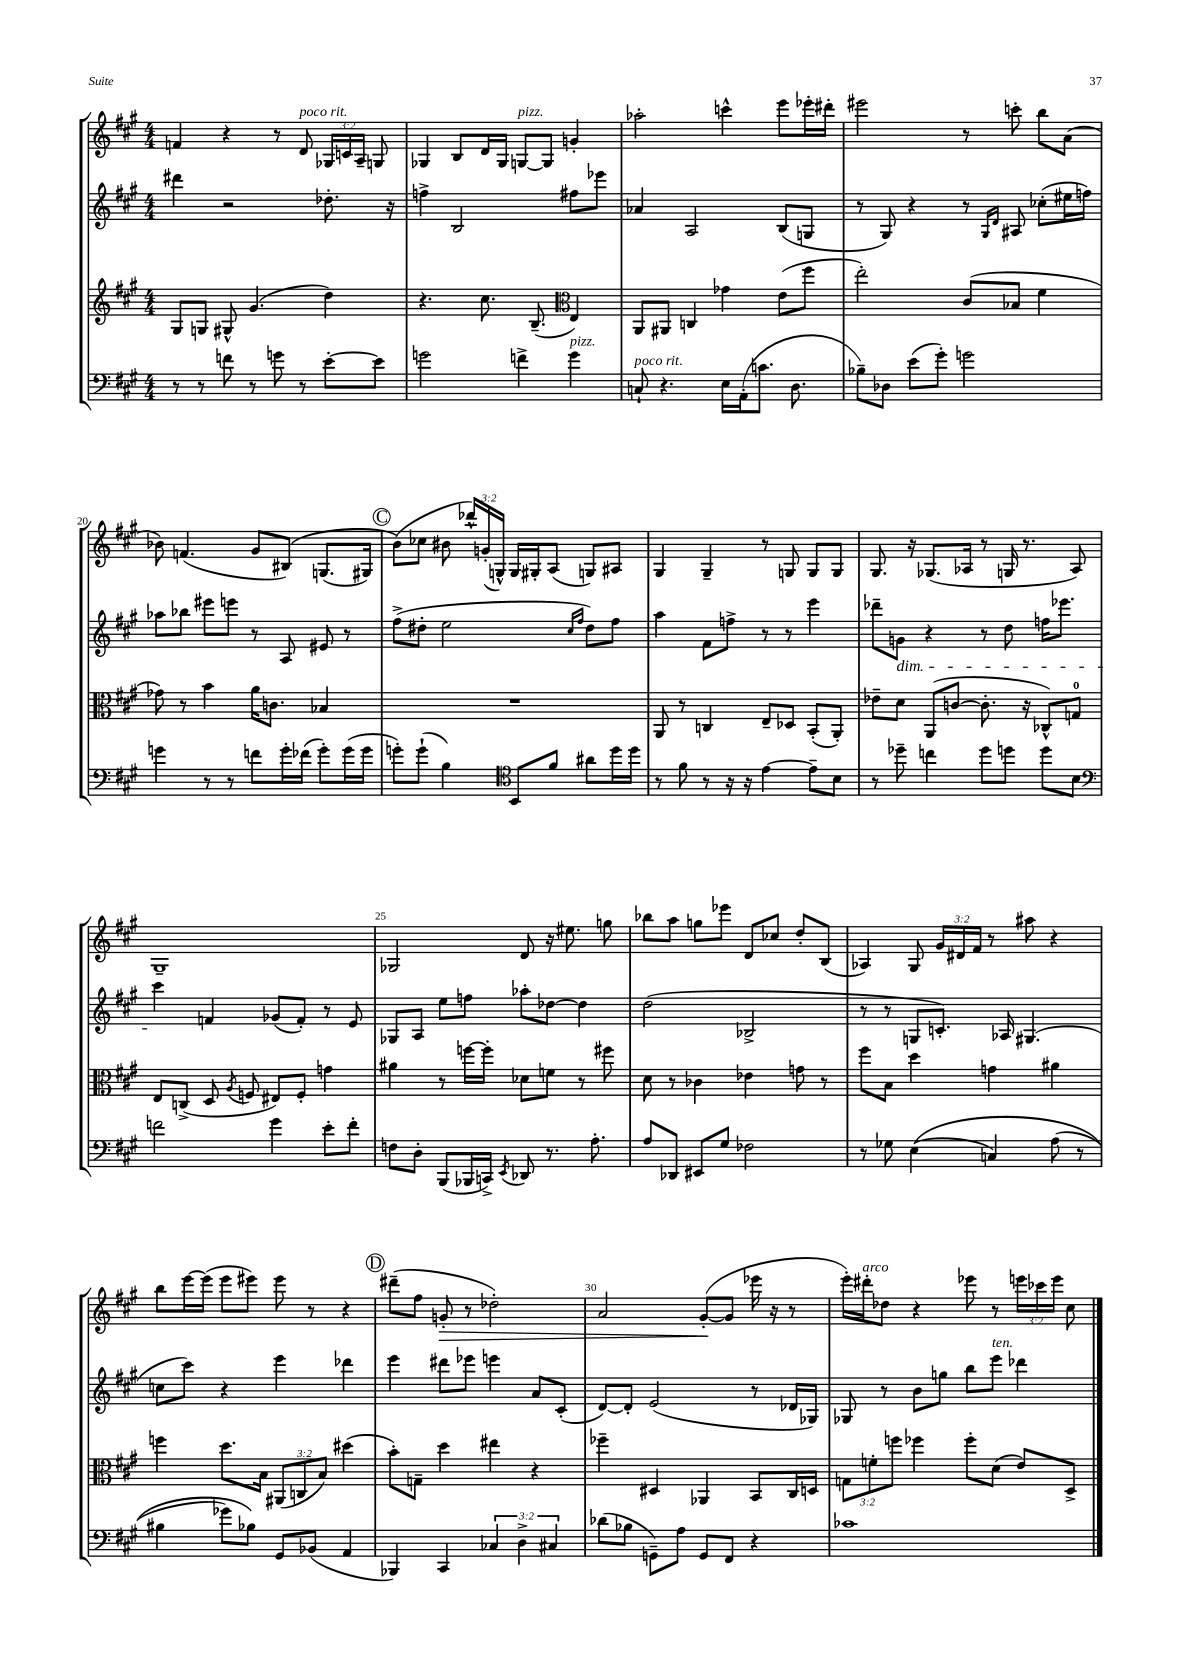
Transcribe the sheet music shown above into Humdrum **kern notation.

**kern	**kern	**kern	**kern
*staff4	*staff3	*staff2	*staff1
*clefF4	*clefG2	*clefG2	*clefG2
*k[f#c#g#]	*k[f#c#g#]	*k[f#c#g#]	*k[f#c#g#]
*M4/4	*M4/4	*M4/4	*M4/4
8r	8G#	4ddd#	4f
8r	8G	.	.
8f	8G#^^	2r	4r
8r	(4.g#	.	.
8g	.	.	8r
8r	.	.	8d
[8e'	4dd)	8.dd-'	24G-
.	.	.	24c
.	.	.	24A~
8e]	.	.	8G
.	.	16r	.
=	=	=	=
2g	4.r	4ff^	4G-
.	.	2B	8B
.	8.cc#	.	16d
.	.	.	16G-
4f^	.	.	[8G
.	(8.B~	.	.
.	.	.	8G]
*	*clefC3	*	*
4g	4E)	8ff#	4g'
.	.	8eee-	.
=	=	=	=
8C`	8AA	4a-	2aa-'
4.r	8AA#	.	.
.	4C	2A	.
16E	4g-	.	4ccc^^
(16AA'	.	.	.
8.c	.	.	.
.	(8e	(8B	8eee
8.D	.	.	.
.	8ff#	8G	16eee-'
.	.	.	16ddd#'
=	=	=	=
8B-~)	2ee')	8r	2eee#
8D-	.	8G#)	.
(8e	.	4r	.
8g#')	.	.	.
2g	(8c#	8r	8r
.	.	16qqG#	.
.	.	16qqd	.
.	8B-	8A#	8ccc'
.	4f#	(8cc-'	8bb
.	.	16ee#	(8a
.	.	16ff)	.
=	=	=	=
4g	8g-)	8aa-	8b-)
.	8r	8bb-	(4.f
8r	4b	8eee#	.
8r	.	8eee	.
8f	16a	8r	8g#
.	8.c	.	.
16g'	.	8A	&(8B#)
(16f-	.	.	.
8g')	4B-	8e#	(8.G
(16g	.	8r	.
16g	.	.	16G#)
=	=	=	=
8g')	1r	(8ff#^	(8b&)
(8g`	.	8dd#'	8cc-
4B)	.	2ee	8b#
.	.	.	24ddd-^^)
.	.	.	(24g'
.	.	.	24G^^)
*clefC4	*	*	*
8BB	.	.	16G
.	.	.	16G#'
8f#	.	.	(8A
.	.	16qqcc#	.
.	.	16qqff#	.
8a#	.	8dd#)	8G)
16dd	.	8ff#	8A#
16dd	.	.	.
=	=	=	=
8r	8AA	4aa	4G#
8f#	8r	.	.
8r	4C	8f#	4G#~
16r	.	8ff^	.
16r	.	.	.
[4e	8E~	8r	8r
.	8D-	8r	8G
8e~]	(8BB'	4eee	8G
8B	8AA')	.	8G
=	=	=	=
8r	8e-~	8ddd-~	8.G#
8dd-~	8d	8g	.
.	.	.	16r
4cc	(8AA	4r	(8.G-
.	[8c	.	.
.	.	.	16A-
8dd-	8.c']	8r	8r
8dd	.	8dd	16G
.	16r	.	8.r
8dd	8C-^^)	16ff	.
.	.	8.eee-	.
8B	8G	.	8A-)
=	=	=	=
*clefF4	*	*	*
2f	8E	4ccc#	1G#~
.	(8C^	.	.
.	8D	4f	.
.	8qA	.	.
.	8F	.	.
4g#	8E#)	(8g-	.
.	8F'	8f')	.
8e'	4g	8r	.
8f'	.	8e	.
=	=	=	=
8F	4a#	8G-	2G-
8D'	.	8A	.
(8BBB	8r	8ee	.
16BBB-	[16ff	8ff	.
16CC^)	16ff']	.	.
8qEE	.	.	.
8DD-	8d-	8aa-'	8d
8.r	8f	[8dd-	16r
.	.	.	8.ee#
.	8r	4dd-]	.
8.A'	.	.	.
.	8ff#	.	8gg
=	=	=	=
8A	8d	(2dd	8bb-
8DD-	8r	.	8aa
8EE#	4c-	.	8gg
8G#	.	.	8eee-
2F-	4e-	2B-^	8d
.	.	.	8cc-
.	8g	.	8dd'
.	8r	.	(8B
=	=	=	=
8r	8ff#	8r	4A-)
8G-	8B	8r	.
&((4E	4dd	8G	8G#
.	.	8.c')	24g#
.	.	.	24d#
.	.	.	24f#
4C)	4g	.	8r
.	.	16A-	.
.	.	(4.G#	8aa#
(8A	4a#	.	4r
8r	.	.	.
=	=	=	=
4B#	4ff	8cc	8bb
.	.	8ccc#)	[16eee
.	.	.	(16eee]
8g-)	8.dd	4r	8eee
8B-&)	.	.	8eee#)
.	16B	.	.
8GG#	(12AA#	4eee	8eee#
.	12C	.	.
(8BB-	.	.	8r
.	12B)	.	.
4AA	(4dd#	4ddd-	4r
=	=	=	=
4BBB-)	8b')	4eee	(8ddd#~
.	8G~	.	8ff#
4CC#	4dd	8ddd#	8g'
.	.	8eee-	8r
6C-	4ee#	4eee	2dd-')
6D^	.	.	.
.	4r	8a	.
6C#	.	.	.
.	.	(8c#'	.
=	=	=	=
(8d-	4ff-~	[8d)	2a
8B-	.	8d']	.
8GG~)	4D#	(2e	.
8A	.	.	.
8GG	4AA-	.	([8g#'
8FF#	.	.	8g#]
4r	8BB	8r	16eee-
.	.	.	16r
.	16C#	16d-	8r
.	16D	16G-)	.
=	=	=	=
1c-	12G	8G-	16eee')
.	.	.	16ddd#'
.	12f'	.	.
.	.	8r	8dd-
.	12ff	.	.
.	4ff-	8b	4r
.	.	8gg	.
.	8ff-'	8bb	8eee-
.	(8d	8eee	8r
.	8e)	4ddd-	24eee
.	.	.	24ccc-
.	.	.	24eee
.	8D^	.	8cc#
==	==	==	==
*-	*-	*-	*-
